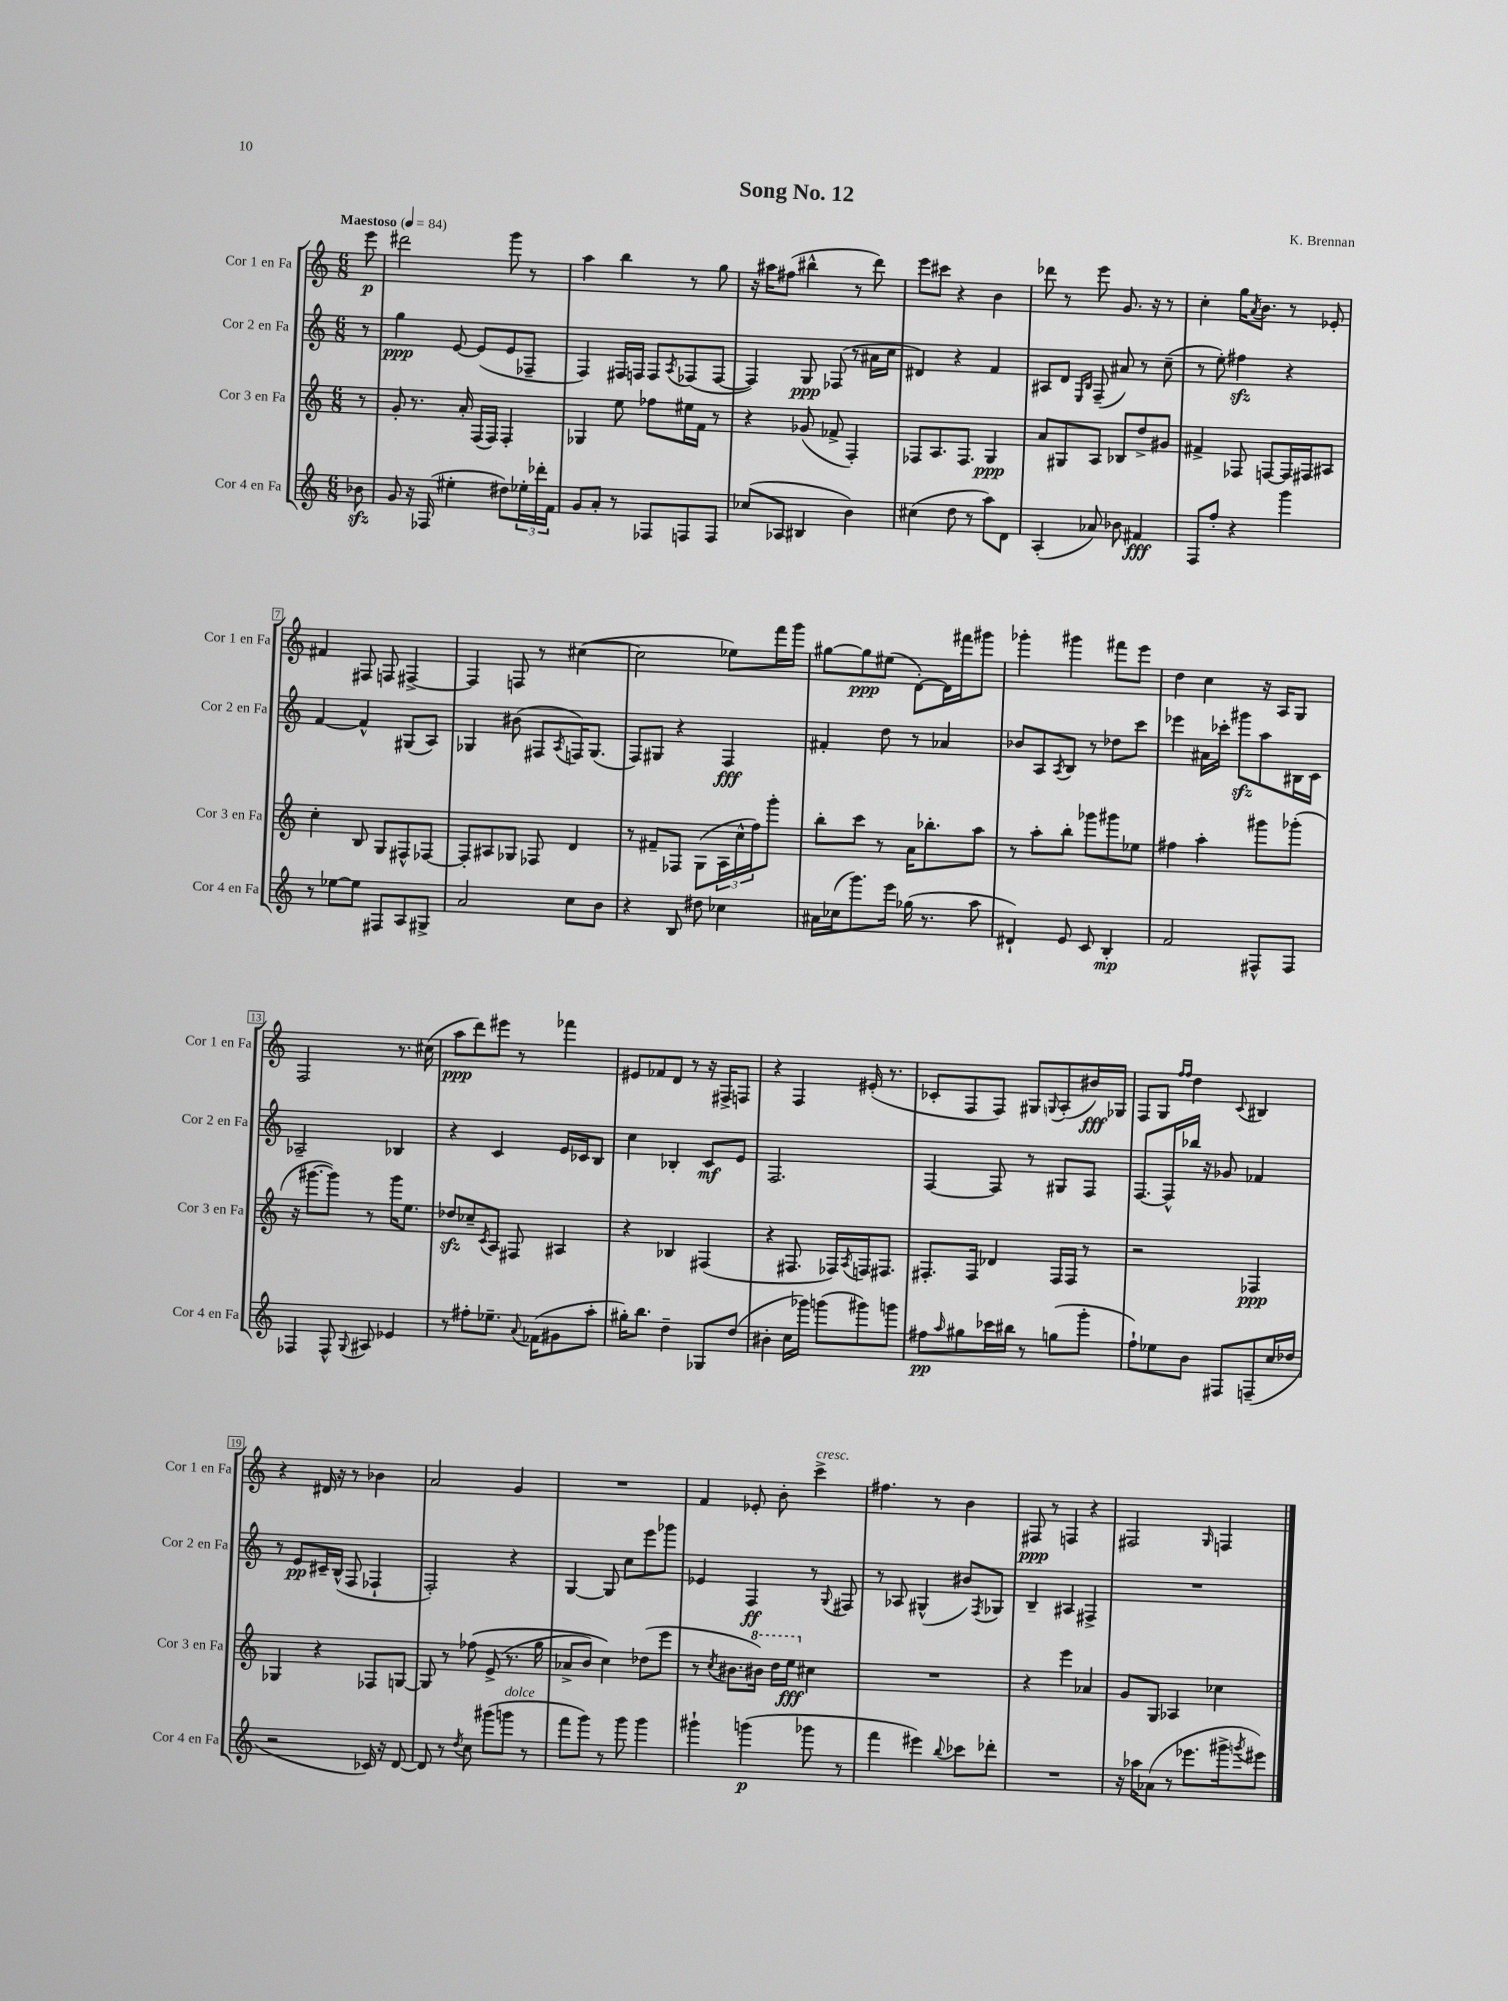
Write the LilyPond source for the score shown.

\header { title = "Song No. 12" composer = "K. Brennan" }
<<
\new StaffGroup <<
\new Staff = "s0" \with { instrumentName = "Cor 1 en Fa" shortInstrumentName = "Cor 1 en Fa" } {
    \clef treble \key c \major \numericTimeSignature \time 6/8 \partial 8 \tempo "Maestoso" 4 = 84
    e'''8\p |
    dis'''2 g'''8 r8 |
    a''4 b''4 r8 g''8 |
    r16 ais''16 fis''8( bis''4-^ r8 d'''8) |
    e'''8 cis'''8 r4 b'4 |
    des'''8 r8 e'''8 g'8. r16 r8 |
    c''4-. g''16 \acciaccatura { a'8 } b'8. r8 ees'8-. |
    fis'4 fis8 f8 fis4~-> |
    fis4 f8 r8 cis''4~( |
    cis''2 ees''8) f'''16 g'''16 |
    gis''8~ gis''8\ppp eis''8( d'8~-.) d'16 fis'''16 gis'''8 |
    ges'''4-. gis'''4 fis'''8 e'''8 |
    d''4 c''4 r16 a16 g8 |
    f2 r8. cis''16( |
    a''8\ppp d'''8) eis'''8 r8 fes'''4 |
    eis'8 fes'8 d'8 r8 r16 fis16-> f8 |
    r4 f4 eis'16-.( r8. |
    ces'8-. f8 f8) gis8 \appoggiatura { g8 } a8-.( bis'16\fff) ges16 |
    f8 g8 \grace { f''16 f''16 } d''4 \appoggiatura { c'8 } bis4 |
    r4 dis'16 r16 r8 bes'4 |
    a'2 g'4 |
    R2. |
    f'4 ees'8-. b'8-. c'''4->^\markup { \italic "cresc." } |
    fis''4. r8 b'4 |
    fis8\ppp r8 f4 r4 |
    fis2 \grace { g16 } f4 \bar "|." |
}
\new Staff = "s1" \with { instrumentName = "Cor 2 en Fa" shortInstrumentName = "Cor 2 en Fa" } {
    \clef treble \key c \major \numericTimeSignature \time 6/8 \partial 8
    r8 |
    g''4\ppp e'8~ e'8( e'8 fes8-- |
    f4) fis16 f16 f8 \acciaccatura { a8 } fes8( fes8~ |
    fes4) g8\ppp fes8( r8 ais'16 c''16 |
    dis'4) r4 f'4 |
    ais8 d'8 \grace { e16 b16 } f8--( ais'8) r8 c''8--( |
    r8 e''8-.) fis''4\sfz r4 |
    f'4~ f'4-^ gis8( a8) |
    ges4 bis'8( fis8 \acciaccatura { a8 } f16) ges8.( |
    f8) gis8 r4 f4\fff |
    fis'4-. d''8 r8 aes'4 |
    bes'8 a8 \acciaccatura { a8 } b8 r8 des''8 c'''8 |
    ees'''4 ais'16 ces'''16-. gis'''8\sfz a''8 bis16 c'16 |
    aes2-- bes4 |
    r4 c'4 e'16 ces'16 b8 |
    c''4 bes4-. c'8\mf e'8 |
    f2. |
    f4~ f8 r8 gis8 f8 |
    f8.~ f16-^ bes''16 r16 ges'8 fes'4 |
    r8 e'8\pp cis'16-- b16-^( f8 fes4-! |
    f2-.) r4 |
    g4~ g8 c''8 e'''8 ges'''8 |
    ees'4 f4\ff r8 \appoggiatura { g8 } fis8 |
    r8 aes8 gis4-^( bis'8) \acciaccatura { f8 } ges8 |
    b4-- ais4 fis4-> |
    R2. \bar "|." |
}
\new Staff = "s2" \with { instrumentName = "Cor 3 en Fa" shortInstrumentName = "Cor 3 en Fa" } {
    \clef treble \key c \major \numericTimeSignature \time 6/8 \partial 8
    r8 |
    g'8-. r8. a'16-. f16( f16) f4-. |
    ges4 e''8 fes''8 eis''16 f'16 r8 |
    r4 ges'8( fes'8-> f4-.) |
    fes8 a8. fes8. g4\ppp |
    a'8 gis8 a8 bes8 d''8-> gis'8 |
    fis'4-> fes8 f8~ f16 fis16 ais8 |
    c''4-. b8 g8 fis8-^ fes8~ |
    fes8-. ais8 ges8 fes8 d'4 |
    r8 fis'8-- fes8 g8( \tuplet 3/2 { a16 c''16-^ f''16) } g'''8-. |
    b''8-. c'''8 r8 a'16 bes''8.-. a''8 |
    r8 a''8-. b''8-. ges'''8 gis'''8 ees''8 |
    fis''4 a''4-. gis'''8 ges'''8-.( |
    r16 gis'''8.~ gis'''8) r8 gis'''16 e''8. |
    des''8\sfz ces''8-- \acciaccatura { c'8 } a8 fis8 ais4 |
    r4 bes4 fis4( |
    r4 fis8. fes16) \acciaccatura { a8 } f16 fis8. |
    fis8.-. fis16 des'4 fis16 fis16 r8 |
    r2 fes4\ppp |
    ges4 r4 fes8 g8~ |
    g8 r8 fes''8\( e'8->( r8. g''16 |
    aes'8-> b'8) c''4\) des''8( e'''8 |
    r8 \acciaccatura { c''8 } bis'8. \ottava #1 bis''16) d'''16 e'''16\fff \ottava #0 cis''4 |
    R2. |
    r4 e'''4 aes'4 |
    g'8 g8 aes4 ces''4 \bar "|." |
}
\new Staff = "s3" \with { instrumentName = "Cor 4 en Fa" shortInstrumentName = "Cor 4 en Fa" } {
    \clef treble \key c \major \numericTimeSignature \time 6/8 \partial 8
    bes'8\sfz |
    g'8 r16 fes16( eis''4-. dis''8) \tuplet 3/2 { ees''16-. des'''16-. f'16 } |
    g'8 a'8-. r8 fes8 f8 f8 |
    ces''8( aes8 bis4 b'4) |
    cis''4( d''8 r8 a''8) d'8 |
    a4-.( aes'8) bes'8 fis'4\fff |
    f8 f''8-. r4 g'''4 |
    r8 ees''8~ ees''8 fis8 a8 gis8-> |
    a'2 c''8 b'8 |
    r4 b8 dis''8 ces''4 |
    ais'16 ces''16( g'''8.) e'''16 ges''16( r8. a''8 |
    dis'4-!) e'8 c'8 b4-.\mp |
    f'2 fis8-^ fis8 |
    fes4 fes8-^ \appoggiatura { g8 } ais8 ees'4 |
    r8 fis''8-. ees''8.-- \appoggiatura { a'8 } fes'16( gis'8 a''8-. |
    gis''16-.) b''8. d''4-- ges8 d''8( |
    bis'4-. c''16 ges'''16) g'''8( gis'''8) g'''8 |
    fis''8\pp \grace { a''16 } gis''8 ces'''16 bis''16 r8 g''8( g'''8-. |
    f''8-!) ees''8 b'8 fis8 f8--( c''16 des''16 |
    r2 ces'16) r16 d'8~ |
    d'8 r8 \acciaccatura { d''8 } c''8 gis'''8( g'''8^\markup { \italic "dolce" } r8 |
    f'''8 g'''8) r8 g'''8 g'''4 |
    gis'''4-! g'''4\p( ges'''8 r8 |
    f'''4 eis'''4) \appoggiatura { b''8 } ces'''8 des'''8-. |
    R2. |
    r16 aes''16 aes'8( r8 ees'''8. gis'''16-> \acciaccatura { g'''8 } eis'''8) \bar "|." |
}
>>
>>
\layout { \context { \Score \override BarNumber.stencil = #(make-stencil-boxer 0.1 0.3 ly:text-interface::print) } }
